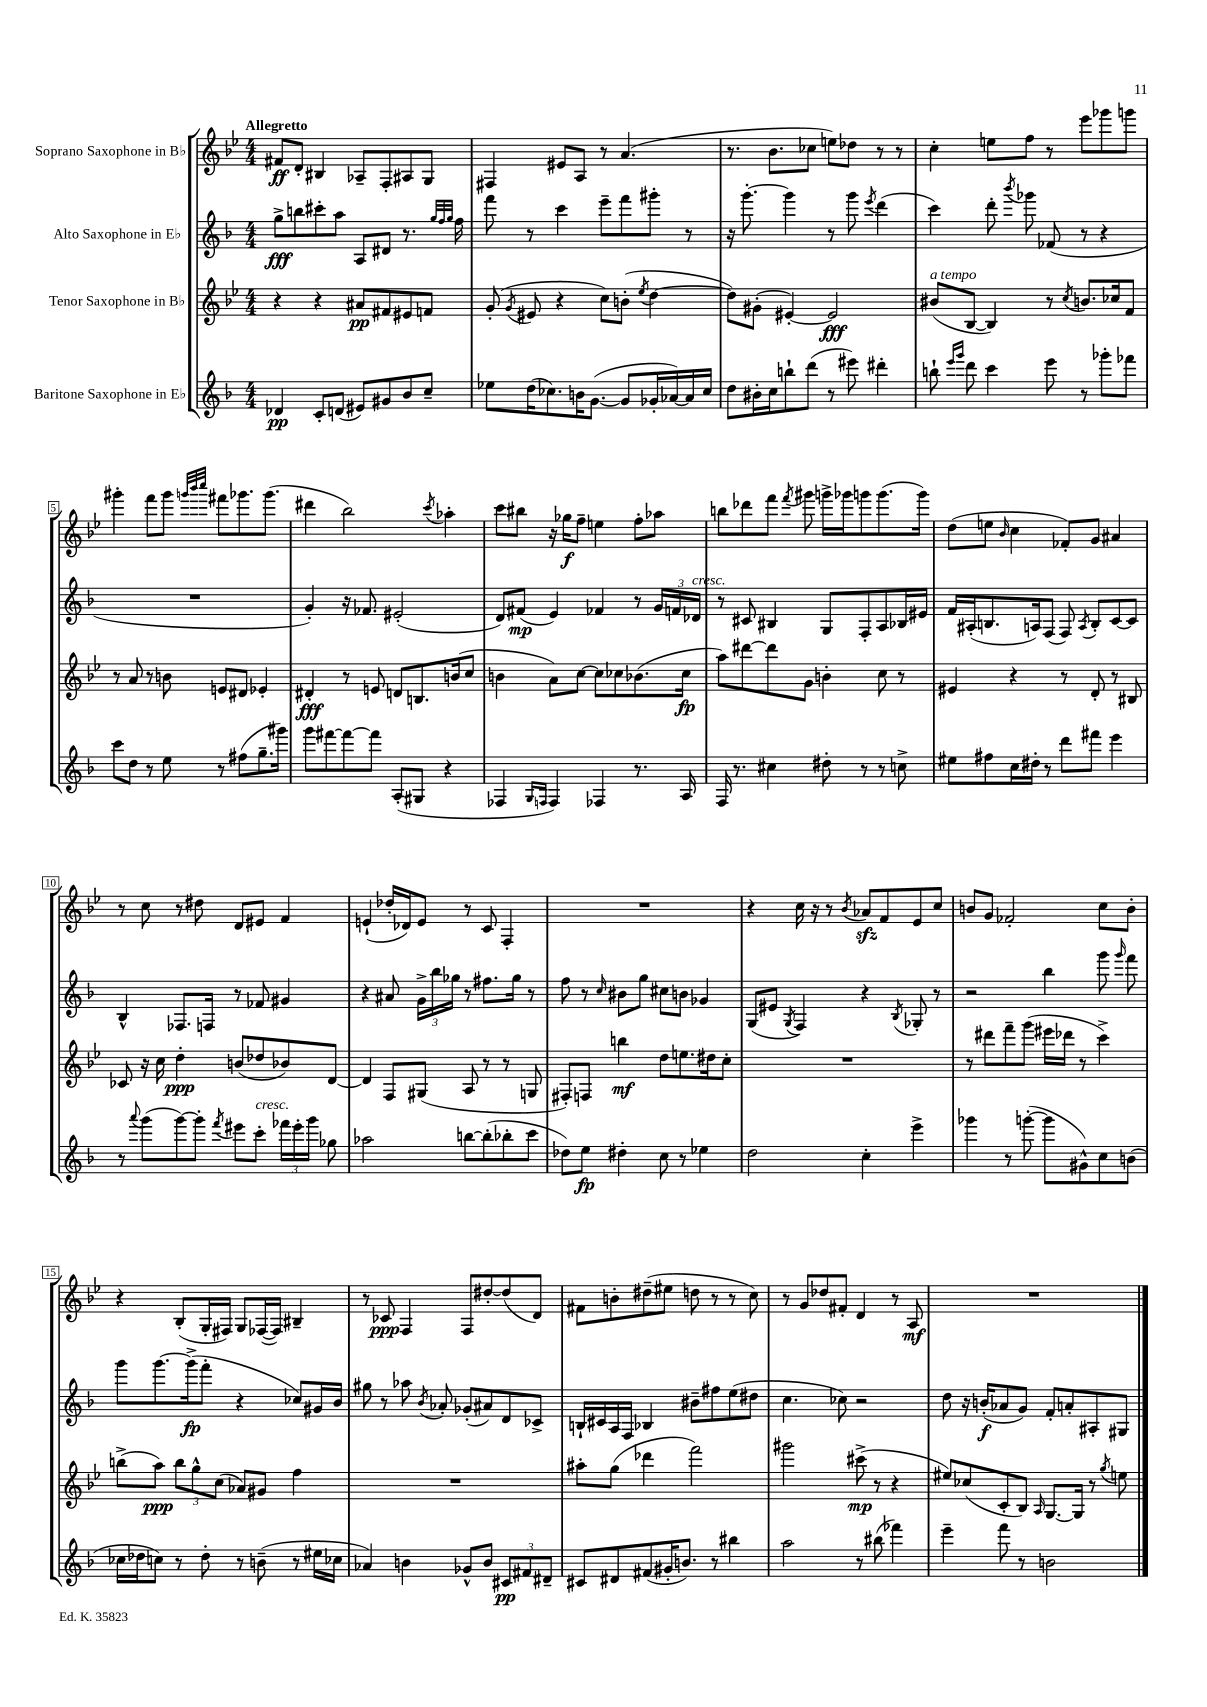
<<
\new StaffGroup <<
\new Staff = "s0" \with { instrumentName = "Soprano Saxophone in Bb" } {
    \clef treble \key bes \major \numericTimeSignature \time 4/4 \tempo "Allegretto"
    \autoBeamOff fis'8[\ff d'8]-. bis4 aes8[-- f8-. ais8 g8] |
    fis4 eis'8[ a8] r8 a'4.( |
    r8. bes'8.[ ces''8] e''8[) des''8] r8 r8 |
    c''4-. e''8[ f''8] r8 ees'''8[ ges'''8 g'''8] |
    gis'''4-. f'''8[ gis'''8] \grace { g'''32[ bes'''32 c''''32] } fis'''8[ ges'''8. ges'''8.]( |
    dis'''4 bes''2) \acciaccatura { c'''8 } aes''4-. |
    c'''8[ bis''8] r16 ges''16[\f f''8]-- e''4 f''8[-. aes''8] |
    b''8[ des'''8 f'''8] \acciaccatura { f'''8 } gis'''8 g'''16[-> ges'''16 g'''8 g'''8.( g'''16]) |
    d''8[( e''8] \grace { bes'16 } c''4 fes'8[-.) g'8] ais'4 |
    r8 c''8 r8 dis''8 d'8[ eis'8] f'4 |
    e'4-!( des''16[-. des'16) e'8] r8 c'8 f4-. |
    R1 |
    r4 c''16 r16 r8 \acciaccatura { bes'8 } aes'8[\sfz f'8 ees'8 c''8] |
    b'8[ g'8] fes'2-. c''8[ b'8]-. |
    r4 bes8[-.( g16-. fis16]) g8[ fes16~( fes16]) bis4-- |
    r8 ces'8\ppp f4 f8[ dis''8~-. dis''8( d'8]) |
    fis'8[ b'8-. dis''8--( eis''8] d''8 r8 r8 c''8) |
    r8 g'8[ des''8 fis'8]-. d'4 r8 a8\mf |
    R1 \bar "|." |
}
\new Staff = "s1" \with { instrumentName = "Alto Saxophone in Eb" } {
    \clef treble \key f \major \numericTimeSignature \time 4/4
    \autoBeamOff g''8[->\fff b''8 cis'''8-. a''8] a8[ dis'8] r8. \grace { g''32[ f''32 g''32] } f''16 |
    f'''8 r8 c'''4 e'''8[-- f'''8 gis'''8]-. r8 |
    r16 g'''8.~-. g'''4 r8 g'''8 \acciaccatura { e'''8 } d'''4( |
    c'''4) d'''8-. \acciaccatura { bes'''8 } ges'''8 fes'8( r8 r4 |
    R1 |
    g'4-.) r16 fes'8. eis'2-.( |
    d'8[) fis'8]\mp( e'4) fes'4 r8 \tuplet 3/2 { g'16[ f'16 des'16]^\markup { \italic "cresc." } } |
    r8 cis'8 bis4 g8[ f8-. a8 bes16 eis'16] |
    f'16[ ais16-.( b8. a16) f8]( f8) \acciaccatura { a8 } b8[-. c'8~ c'8] |
    bes4-^ fes8.[ f16] r8 fes'8 gis'4 |
    r4 ais'8 \tuplet 3/2 { g'16[-> bes''16 ges''16] } r8 fis''8.[ ges''16] r8 |
    f''8 r8 \grace { c''16 } bis'8[ g''8] cis''8[ b'8] ges'4 |
    g8[( eis'8] \acciaccatura { g8 } f4) r4 \acciaccatura { bes8 } ges8-. r8 |
    r2 bes''4 g'''8 \grace { g'''16 } f'''8 |
    g'''8[ g'''8.~ g'''16->\fp( f'''8]-. r4 ces''8[) gis'16 bes'16] |
    gis''8 r8 aes''8 \acciaccatura { bes'8 } aes'8-. ges'8[-.( ais'8) d'8 ces'8]-> |
    b16[-! cis'16 a16 f16] bes4 bis'8[-- fis''8 e''8( dis''8] |
    c''4. ces''8) r2 |
    d''8 r16 b'16[-.\f( aes'8 g'8]) f'8[-. a'8-. ais8-. gis8] \bar "|." |
}
\new Staff = "s2" \with { instrumentName = "Tenor Saxophone in Bb" } {
    \clef treble \key bes \major \numericTimeSignature \time 4/4
    \autoBeamOff r4 r4 ais'8[\pp fis'8 eis'8 f'8] |
    g'8-.( \acciaccatura { g'8 } eis'8 r4 c''8[) b'8]-.( \acciaccatura { ees''8 } d''4~ |
    d''8[) gis'8]-.( eis'4~-.) eis'2\fff |
    bis'8[^\markup { \italic "a tempo" }( bes8]~ bes4) r8 \acciaccatura { c''8 } b'8.[ ces''16 f'8] |
    r8 a'8 r8 b'8 e'8[ dis'8] ees'4-. |
    dis'4-.\fff r8 e'8 d'8[ b8. b'16( c''8] |
    b'4 a'8[) c''8]~ c''8[ ces''8 bes'8.( ces''16]\fp |
    a''8[) dis'''8~ dis'''8 g'8] b'4-. c''8 r8 |
    eis'4 r4 r8 d'8-. r8 bis8 |
    ces'8 r16 c''16 d''4-.\ppp b'8[( des''8 bes'8) d'8]~ |
    d'4 f8[ gis8]( a8 r8 r8 g8 |
    fis8[-.) f8] b''4\mf d''8[ e''8. dis''16 c''8]-. |
    R1 |
    r8 dis'''8[ f'''8-- g'''8]( eis'''16[ des'''16] r8 c'''4->) |
    b''8[->( a''8]\ppp) \tuplet 3/2 { b''8[ g''8-^ c''8]( } aes'8[) gis'8] f''4 |
    R1 |
    ais''8[-. g''8]( des'''4 f'''2) |
    gis'''2 cis'''8->\mp( r8 r4 |
    eis''8[) ces''8( c'8-. bes8]) \grace { a16 } g8.[~ g16] r8 \acciaccatura { g''8 } e''8 \bar "|." |
}
\new Staff = "s3" \with { instrumentName = "Baritone Saxophone in Eb" } {
    \clef treble \key f \major \numericTimeSignature \time 4/4
    \autoBeamOff des'4\pp c'8[-. d'8]( eis'8[) gis'8 bes'8 c''8]-- |
    ees''8[ d''16( ces''8.) b'16 g'8.]~( g'8[ ges'16-. aes'16~) aes'16 ces''16] |
    d''8[ bis'16-. c''16 b''8-! d'''8]( r8 eis'''8) dis'''4-. |
    b''8-! \grace { e'''16[ g'''16] } d'''8 c'''4 e'''8 r8 ges'''8[-. fes'''8] |
    c'''8[ d''8] r8 e''8 r8 fis''8[( g''8.-- gis'''16]) |
    g'''8[ fis'''8~ fis'''8~ fis'''8] a8[-.( gis8] r4 |
    fes4 \grace { g16[ f16] } f4) fes4 r8. a16 |
    f16 r8. cis''4 dis''8-. r8 r8 c''8-> |
    eis''8[ fis''8 c''16 dis''16]-. r8 d'''8[ fis'''8] e'''4 |
    r8 \appoggiatura { a'''8 } g'''8[( g'''8~) g'''8]-. \acciaccatura { f'''8 } eis'''8[ c'''8]-.^\markup { \italic "cresc." } \tuplet 3/2 { fes'''16[ eis'''16-. g'''16] } ges''8 |
    aes''2 b''8[~ b''8-.( bes''8-. c'''8] |
    des''8[) e''8]\fp dis''4-. c''8 r8 ees''4 |
    d''2 c''4-. e'''4-> |
    ges'''4 r8 g'''8~-.( g'''8[ gis'8-^) c''8 b'8]( |
    ces''16[ des''16 c''8]) r8 des''8-. r8 b'8--( r8 eis''16[ ces''16] |
    aes'4) b'4 ges'8[-^ b'8] \tuplet 3/2 { cis'8[\pp fis'8 dis'8]-- } |
    cis'8[ dis'8 fis'8( gis'16-. b'8.]) r8 bis''4 |
    a''2 r8 bis''8( fes'''4) |
    e'''4-- f'''8 r8 b'2 \bar "|." |
}
>>
>>
\layout { \context { \Score \override BarNumber.stencil = #(make-stencil-boxer 0.1 0.3 ly:text-interface::print) } }
